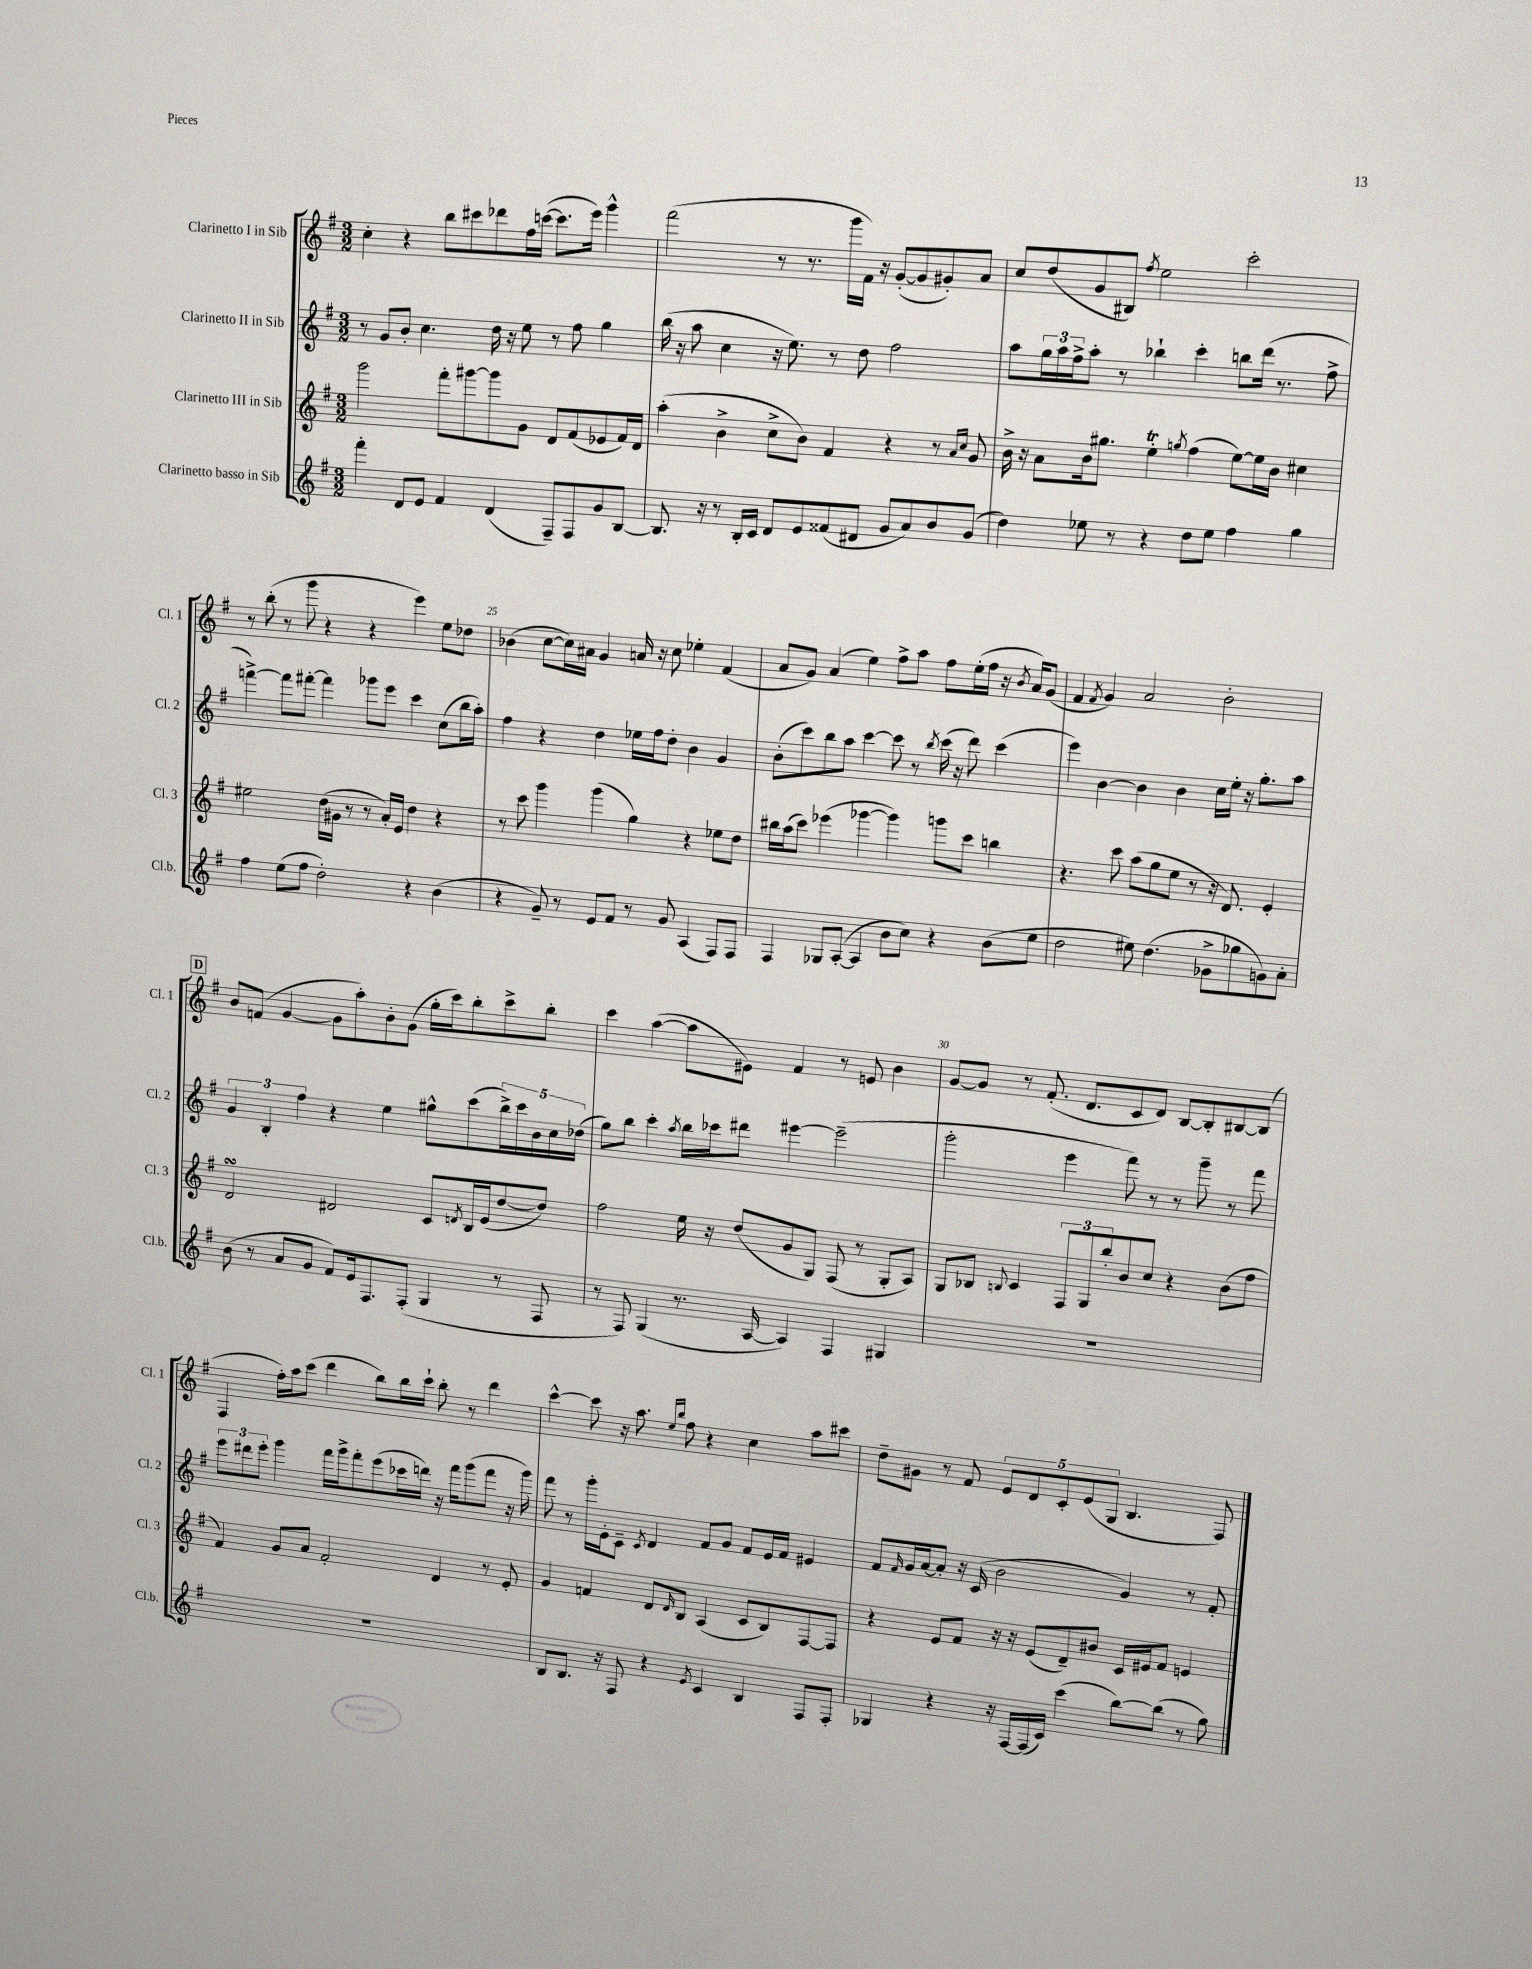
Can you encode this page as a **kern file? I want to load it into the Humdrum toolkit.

**kern	**kern	**kern	**kern
*staff4	*staff3	*staff2	*staff1
*clefG2	*clefG2	*clefG2	*clefG2
*k[f#]	*k[f#]	*k[f#]	*k[f#]
*M3/2	*M3/2	*M3/2	*M3/2
4fff#'\	2ggg\	8r	4cc'\
.	.	8g/L	.
8d/L	.	8b'/J	4r
8e/J	.	4.cc\	.
4f#/	8fff#'\L	.	8bb\L
.	[8ggg#\	.	8ccc#\
(4d/	8ggg#\]	16dd\	8ddd-\
.	.	16r	.
.	8g\J	8ee\	16ff#\L
.	.	.	([16ccc\JJ
8F#~/L)	8d/L	8r	8.ccc\]L
8F#/	(8f#/	8ff#\	.
.	.	.	16eee\Jk)
8g/	8e-/	4gg\	4ggg^^\
[8B/J	16f#/L)	.	.
.	16d/JJ	.	.
=	=	=	=
8.B/]	(4aa'\	(16bb\	(2fff#\
.	.	16r	.
.	.	8aa\	.
16r	.	.	.
8r	4b^\	4cc\	.
16B'/LL	.	.	.
16c/JJ	.	.	.
8d/L	8cc^\L	16r	8r
.	.	8.ee\)	.
8e/	8b\J)	.	8.r
(8f##/	4f#/	8r	.
.	.	.	16ggg\LL
8d#/J	.	8dd\	16f#\JJ)
.	.	.	16r
8g/L	4r	2ff#\	([8g'/L
8a/)	.	.	8g/]
8b/	8r	.	8g#'/)
.	16qqa/LL	.	.
.	16qqcc/JJ	.	.
(8g/J	8g/	.	8a/J
=	=	=	=
4dd\)	16b^\	8aa\L	8cc/L
.	16r	.	.
.	8a\L	24gg\L	(8dd/
.	.	24aa\	.
.	.	24ff#^\J	.
8ee-\	16b\k	8aa'\J	8g/
.	8.gg#\J	.	.
8r	.	8r	8B#/J)
.	.	.	8qff#/
4r	4ee'\	4bb-`\	2ee\
.	8qgg/	.	.
8dd\L	(4ff#\	4ccc'\	.
8ee-\J	.	.	.
4ff#\	[8ee\L)	8bb\L	2ccc'\
.	16ee\]L	(16ddd\Jk	.
.	16b\JJ	8.r	.
4gg\	4cc#\	.	.
.	.	8ff#^\	.
=	=	=	=
4ff#\	2ee#\	[4fff^\)	8r
.	.	.	(8bb'\
(8ee\L	.	8fff\]L	8r
8ff#\J	.	[8fff#'\J	8ggg\
2dd'\)	(16dd\LL	4fff#\]	4r
.	16g#\JJ	.	.
.	8r	.	.
.	8r	8ggg-\L	4r
.	16a'/LL)	8eee\J	.
.	16e/JJ	.	.
4r	4dd\	4ccc\	4eee\)
(4b\	4r	(8cc\L	8ee\L
.	.	16bb\L	8dd-\J
.	.	16aa'\JJ)	.
=	=	=	=
4r	8r	4ff#\	(4b-\
.	8ccc\	.	.
8g~/)	4ggg\	4r	[8cc\L
8r	.	.	16cc\]L)
.	.	.	16a#\JJ
8e/L	(4ggg\	4dd\	4g/
8f#/J	.	.	.
8r	4gg\)	16ee-\LL	16a/
.	.	16ff#\J	16r
8g/	.	8dd'\J	8cc\
(4A/	4r	4b\	4ee-'\
8F#/L)	8ee-\L	4g/	(4f#/
8F#/J	8dd\J	.	.
=	=	=	=
4F#/	16bb#\LL	(8b'\L	8a/L
.	(16aa\J	.	.
.	8ccc\J)	8ccc\)	8g/J)
8G-/L	(4eee-\	8bb\	(4a/
([8A'/J	.	8aa\J	.
4A/]	[4ggg-\	[4ccc\	4ee\)
8b\L	4ggg-\])	8ccc\]	8ff#^\L
8cc\J)	.	8r	8aa\J
.	.	8qbb/	.
4r	8ggg\L	(16ccc\	8ff#\L
.	.	16r	.
.	8ccc\J	8ddd\)	(16ee'\L
.	.	.	16ff#\JJ
(8b\L	4bb\	(4ccc\	16r
.	.	.	8qb/
.	.	.	16a/LK)
8ee\J	.	.	(8g/J
=	=	=	=
2dd\	4.r	4eee\)	4f#/
.	.	.	8qf#/
.	.	[4b\	4g/)
.	8ccc\	.	.
8ee#\)	(8aa\L	4b\]	2a/
(4.dd\	8gg\	.	.
.	8ee\J	4b\	.
.	8r	.	.
8g-^\L	16r	16cc\LL	2b'\
.	8.d/)	16ee'\JJ	.
8gg-\	.	16r	.
.	.	8.gg'\L	.
8g\)	4e'/	.	.
8a'\J	.	8aa\J	.
=	=	=	=
(8b\	2d/	6g/	8b/L
8r	.	.	(8f/J
.	.	6B'/	.
8a/L	.	.	[4g/
.	.	6ff#\	.
8g/J	.	.	.
8f#/L)	2d#/	4r	8g\]L
16e/k	.	.	8aa'\)
8.F#/	.	.	.
.	.	4ee\	8b'\
(8F#'/J	.	.	(8g\J
4G/	8c/L	8gg#^^\L	16gg'\LL
.	.	.	16ccc\J)
.	8qd/	.	.
.	16B/L	(8ccc\	8bb'\
.	(16e/J	.	.
8r	[8dd/	20bb^\L)	8ccc^\
.	.	20ccc\	.
.	.	20b\	.
8F#/	8dd/]J)	.	8bb'\J
.	.	20cc\	.
.	.	(20dd-\JJ	.
=	=	=	=
8r	2ff#\	8gg\L)	4ccc\
8F#/)	.	8bb\J	.
(4G/	.	4ccc'\	([4aa\
.	.	8qaa/	.
8.r	16ee\	16bb\LL	8aa\]L
.	16r	16ccc-\J	.
.	(8dd/L	8ddd#\J	8e#\J)
[16A/	.	.	.
4A/])	8g/	[4eee#\	4f#/
.	8G/J)	.	.
4F#/	(8F#/	(2eee#~\]	8r
.	8r	.	8e/
4G#/	8G'/L	.	4b\
.	8A/J)	.	.
=	=	=	=
1.r	8G/L	2ggg'\	[8g/L
.	8B-/J	.	8g/]J
.	8qqB/	.	.
.	4c/	.	8r
.	.	.	(8.f#'/
.	12F#/L	4eee\	.
.	.	.	8.d/L
.	12G/	.	.
.	12bb'/	.	.
.	8b/	8fff#\)	8c/
.	8cc/J	8r	8d/J)
.	4r	8r	[8B/L
.	.	8ggg~\	8B'/]
.	(8b\L	8r	[8B#/
.	8ff#\J	8fff#\	(8B#/]J
=	=	=	=
1.r	4f#/)	12eee\L	4F#/
.	.	12ddd#\	.
.	.	12eee'\J	.
.	8g/L	4ggg\	16ff#'\LL)
.	.	.	16aa\J
.	8a/J	.	(8ccc\J
.	2f#'/	16fff#\LL	4ddd\
.	.	16ggg^\J	.
.	.	8fff#'\	.
.	.	(8eee\	8bb\L)
.	.	16ccc-\L	16bb\L
.	.	16ddd\JJ)	16ccc`\JJ
.	4d/	16r	8bb'\
.	.	16fff#\LK	.
.	.	(8ggg\	8r
.	8r	8fff#\J	4ddd\
.	8e'/	16r	.
.	.	16ggg\)	.
=	=	=	=
8B/L	4g/	8fff#\	[4ccc^^\
8.B/J	.	8r	.
.	4f/	16ggg'\LL	8ccc\]
16r	.	16e'\J	.
8F#/	.	8c~\J	16r
.	.	.	8.aa\
.	.	8qc/	.
4r	8d/L	4d/	.
.	.	.	16qqee/LL
.	16qqd/	.	16qqbb/JJ
.	8B/J	.	8ff#\
8qe/	.	.	.
4c/	(4A/	8f#/L	4r
.	.	8g/J	.
4B/	8c/L	8f#/L	4cc\
.	8B/)	16e/L	.
.	.	16f#/JJ	.
8F#/L	[8F#/	4e#/	8aa\L
8F#'/J	8F#/]J	.	8ccc#\J
=	=	=	=
4G-/	4r	8f#/L	8dd~\L
.	.	16qqf#/	.
.	.	16g/L	8g#\J
.	.	[16a/J	.
4r	8e/L	8a'/]J	8r
.	8f#/J	16r	8f#/
.	.	(16c/	.
16r	16r	2b\	10e/L
[16F#/LL	16r	.	.
.	.	.	10d/
(16F#/]	(8e/L	.	.
16c/JJ)	.	.	.
.	.	.	10c'/
(4ccc\	8d~/)	.	.
.	.	.	(10e/
.	8b#/J	.	.
.	.	.	10G/J
[8bb\L)	16c/LL	4g/)	4.B/
.	16e#/J	.	.
(8bb\]J	8f#/J	.	.
8r	4e/	8r	.
8gg\)	.	8f#'/	8F#/)
==	==	==	==
*-	*-	*-	*-
